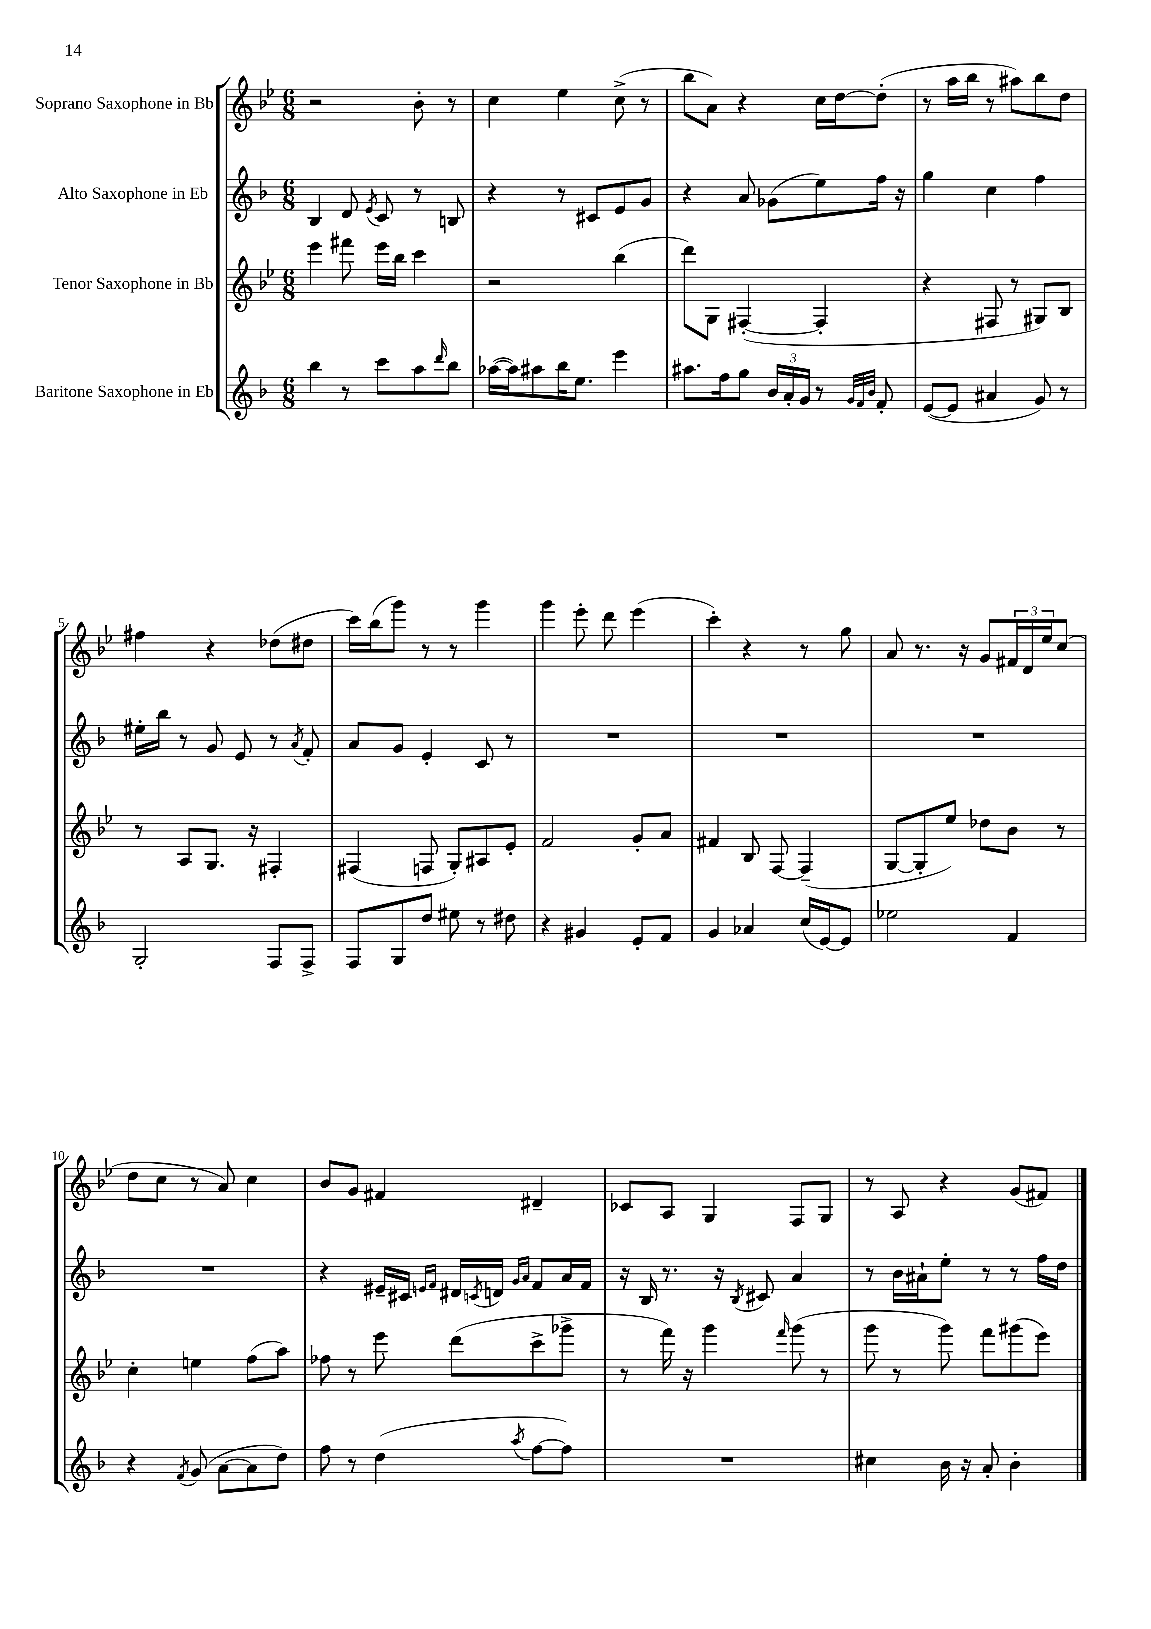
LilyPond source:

<<
\new StaffGroup <<
\new Staff = "s0" \with { instrumentName = "Soprano Saxophone in Bb" } {
    \clef treble \key bes \major \numericTimeSignature \time 6/8
    r2 bes'8-. r8 |
    c''4 ees''4 c''8->( r8 |
    bes''8 a'8) r4 c''16 d''16~ d''8-.( |
    r8 a''16 bes''16 r8 ais''8) bes''8 d''8 |
    fis''4 r4 des''8( dis''8 |
    c'''16) bes''16( g'''8) r8 r8 g'''4 |
    g'''4 ees'''8-. d'''8 ees'''4( |
    c'''4-.) r4 r8 g''8 |
    a'8 r8. r16 g'8 \tuplet 3/2 { fis'16 d'16 ees''16 } c''8( |
    d''8 c''8 r8 a'8) c''4 |
    bes'8 g'8 fis'4 dis'4-- |
    ces'8 a8 g4 f8 g8 |
    r8 a8 r4 g'8( fis'8) \bar "|." |
}
\new Staff = "s1" \with { instrumentName = "Alto Saxophone in Eb" } {
    \clef treble \key f \major \numericTimeSignature \time 6/8
    bes4 d'8 \acciaccatura { e'8 } c'8 r8 b8 |
    r4 r8 cis'8 e'8 g'8 |
    r4 a'8 ges'8( e''8) f''16 r16 |
    g''4 c''4 f''4 |
    eis''16-. bes''16 r8 g'8 e'8 r8 \acciaccatura { a'8 } f'8-. |
    a'8 g'8 e'4-. c'8 r8 |
    R2. |
    R2. |
    R2. |
    R2. |
    r4 eis'16-- cis'16 \grace { e'16 f'16 } dis'16 \acciaccatura { c'8 } d'16 \grace { g'16 a'16 } f'8 a'16 f'16 |
    r16 bes16 r8. r16 \acciaccatura { bes8 } cis'8 a'4 |
    r8 bes'16 ais'16-! e''8-. r8 r8 f''16 d''16 \bar "|." |
}
\new Staff = "s2" \with { instrumentName = "Tenor Saxophone in Bb" } {
    \clef treble \key bes \major \numericTimeSignature \time 6/8
    ees'''4 fis'''8 ees'''16 bes''16 c'''4 |
    r2 bes''4( |
    d'''8) g8 fis4~-.( fis4-. |
    r4 fis8 r8 gis8) bes8 |
    r8 a8 g8. r16 fis4-. |
    fis4( f8 g8-.) ais8 ees'8-. |
    f'2 g'8-. a'8 |
    fis'4 bes8 f8~ f4--( |
    g8~ g8-. ees''8) des''8 bes'8 r8 |
    c''4-. e''4 f''8( a''8) |
    fes''8 r8 ees'''8 d'''8( c'''8-> ges'''8-> |
    r8 f'''16) r16 g'''4 \grace { f'''16 } g'''8( r8 |
    g'''8 r8 g'''8) f'''8 gis'''8( ees'''8) \bar "|." |
}
\new Staff = "s3" \with { instrumentName = "Baritone Saxophone in Eb" } {
    \clef treble \key f \major \numericTimeSignature \time 6/8
    bes''4 r8 c'''8 a''8 \grace { d'''16 } bes''8 |
    aes''16~( aes''16) ais''8 bes''16 e''8. e'''4 |
    ais''8. f''16 g''8 \tuplet 3/2 { bes'16 a'16-. g'16 } r8 \grace { g'32 f'32 bes'32 } f'8-. |
    e'8~( e'8 ais'4 g'8) r8 |
    g2-. f8 f8-> |
    f8 g8 d''8 eis''8 r8 dis''8 |
    r4 gis'4 e'8-. f'8 |
    g'4 aes'4 c''16( e'16~) e'8 |
    ees''2 f'4 |
    r4 \acciaccatura { f'8 } g'8( a'8~ a'8 d''8) |
    f''8 r8 d''4( \acciaccatura { a''8 } f''8~ f''8) |
    R2. |
    cis''4 bes'16 r16 a'8-. bes'4-. \bar "|." |
}
>>
>>
